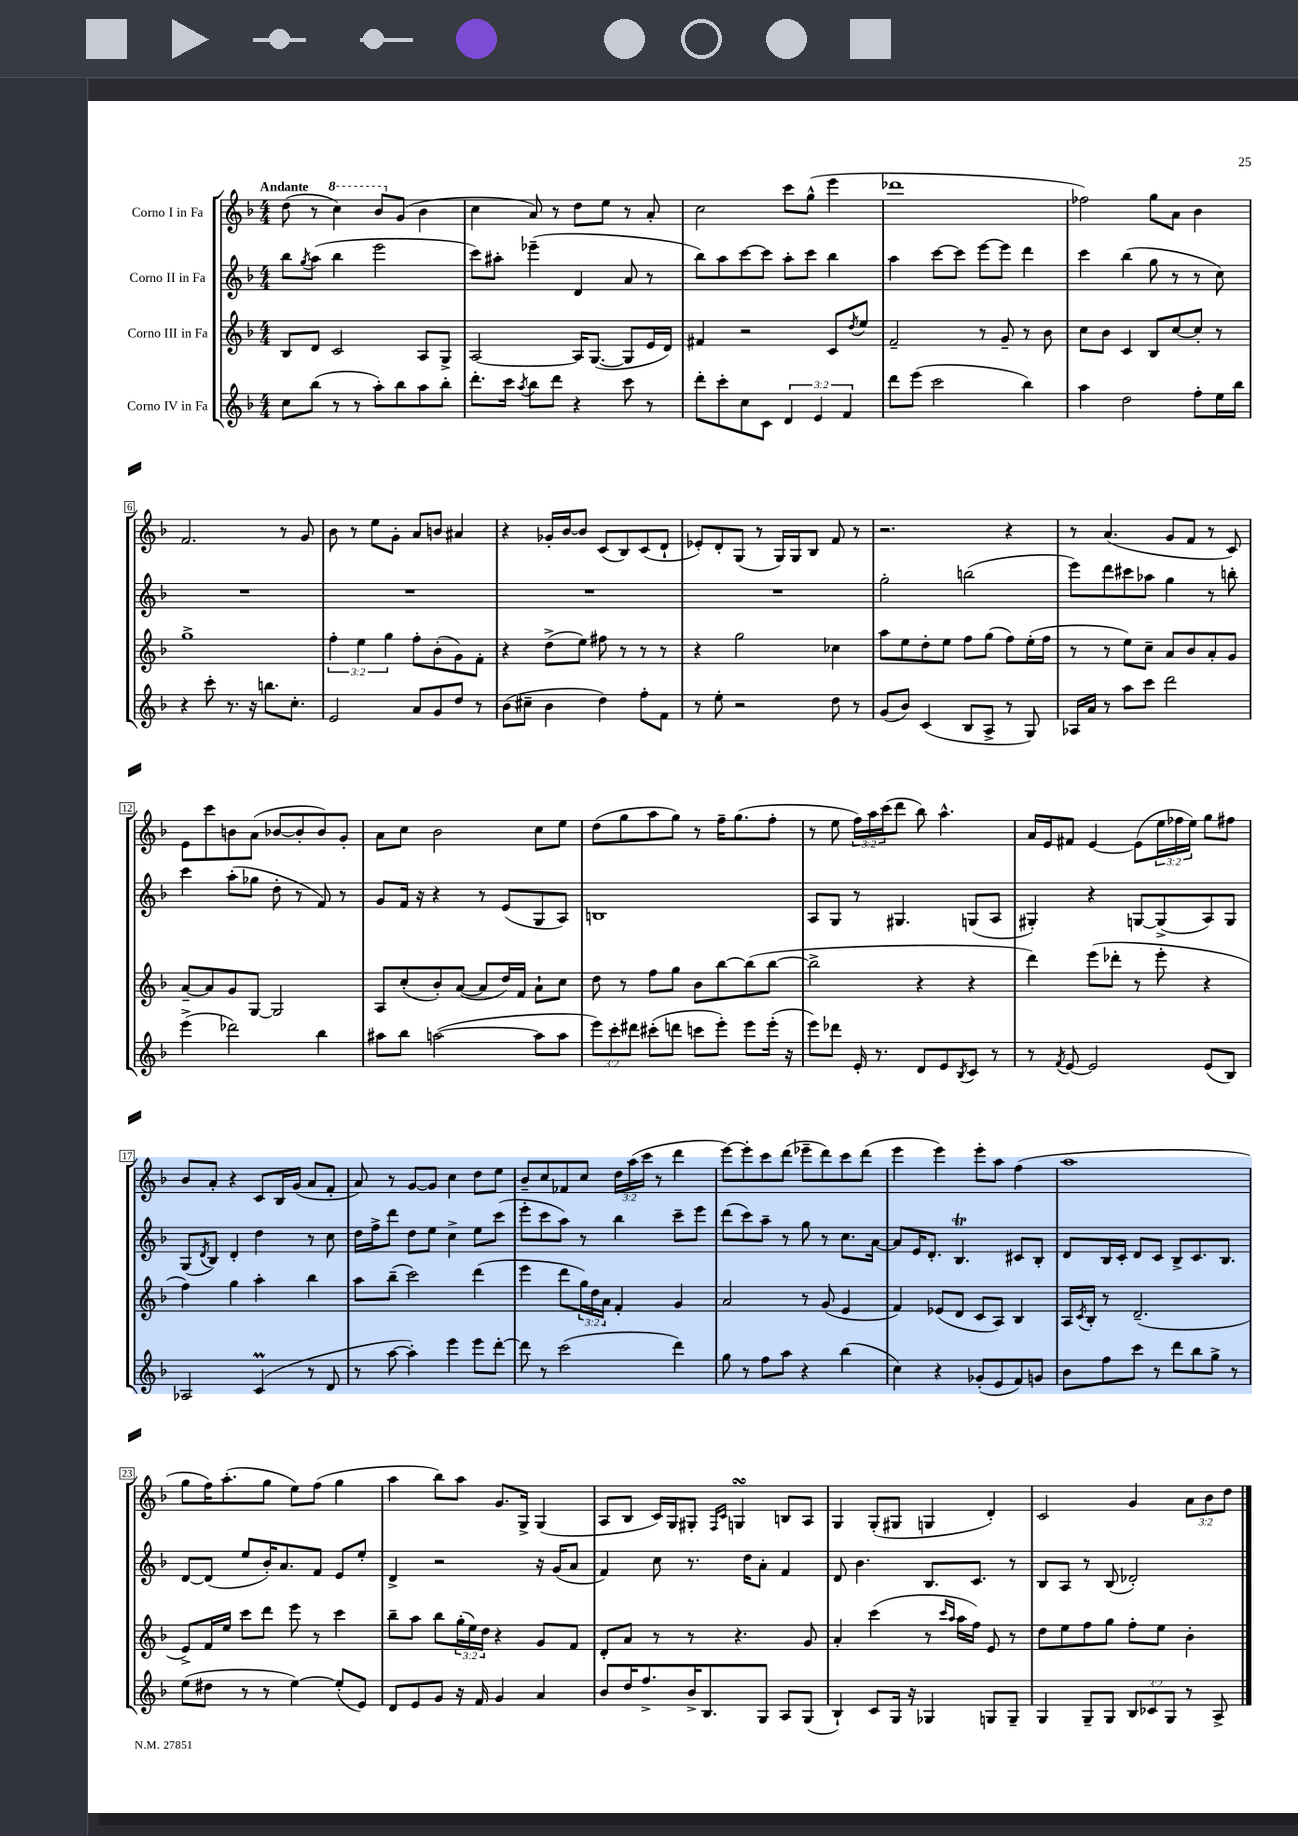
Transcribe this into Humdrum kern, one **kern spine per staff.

**kern	**kern	**kern	**kern
*staff4	*staff3	*staff2	*staff1
*clefG2	*clefG2	*clefG2	*clefG2
*k[b-]	*k[b-]	*k[b-]	*k[b-]
*M4/4	*M4/4	*M4/4	*M4/4
8cc\L	8B-/L	8bb-\L	(8dd\
.	.	8qgg/	.
(8bb-\J	8d/J	(8aa\J	8r
8r	2c/	4bb-\	4ccc\)
8r	.	.	.
8aa'\L)	.	2eee\	8bb-/L
8bb-\	.	.	(8g/J
8aa\	8A/L	.	4b-\
8bb-'\J	8G^/J	.	.
=	=	=	=
8.ddd'\L	[2A/	8ccc\L)	4cc\
.	.	8aa#'\J	.
16ccc\Jk	.	.	.
8qaa/	.	.	.
8bb-\L	.	(4eee-~\	8a/)
8ddd\J	.	.	8r
4r	16A/]LK	4d/	8dd\L
.	([8.G/J	.	.
.	.	.	8ee\J
8ccc\	8G/]L	8a/	8r
8r	16e/L	8r	8a'/
.	16d/JJ)	.	.
=	=	=	=
8ddd'\L	4f#/	8bb-\L)	2cc\
8ccc'\	.	8aa\	.
8cc\	2r	[8ccc\	.
8c\J	.	8ccc\]J	.
6d/	.	8aa'\L	8ccc\L
.	.	8ccc\J	(8gg^^\J
6e/	.	.	.
.	8c/L	4bb-\	4eee\
6f/	.	.	.
.	8qdd/	.	.
.	8ee/J	.	.
=	=	=	=
8ddd\L	2f~/	4aa\	1ddd-
(8eee\J	.	.	.
2ccc\	.	[8ccc\L	.
.	.	8ccc\]J	.
.	8r	[8eee\L	.
.	8g~/	8eee\]J	.
4bb-\)	8r	4ddd\	.
.	8b-\	.	.
=	=	=	=
4aa\	8cc\L	4ccc\	2ff-\)
.	8b-\J	.	.
2dd\	4c/	(4bb-\	.
.	8B-/L	8gg\	8gg\L
.	[8cc/	8r	8a\J
8ff'\L	8cc'/]J	8r	4b-\
16ee\L	8r	8cc\)	.
16bb-\JJ	.	.	.
=	=	=	=
4r	1gg^	1r	2.f/
8ccc'\	.	.	.
8.r	.	.	.
16r	.	.	.
8.bb\L	.	.	.
.	.	.	8r
8.cc'\J	.	.	.
.	.	.	8g/
=	=	=	=
2e/	6ff'\	1r	8b-\
.	.	.	8r
.	6ee\	.	.
.	.	.	8ee\L
.	6gg\	.	.
.	.	.	8g'\J
8a/L	8ff'\L	.	8a/L
8g/	(8b-'\	.	8b/J
8dd/J	8g\)	.	4a#/
8r	8f'\J	.	.
=	=	=	=
(8b-\L	4r	1r	4r
8cc#~\J	.	.	.
4b-\	(8dd^\L	.	16g-'/LL
.	.	.	[16b-/J
.	8ee\J)	.	8b-/]J
4dd\)	8ff#\	.	(8c/L
.	8r	.	8B-/)
8ff'\L	8r	.	(8c/
8f\J	8r	.	8d`/J
=	=	=	=
8r	4r	1r	8e-'/L)
8ee'\	.	.	8d'/
2r	2gg\	.	(8G/J
.	.	.	8r
.	.	.	16G/LL)
.	.	.	16G/J
.	.	.	8B-/J
8dd\	4cc-\	.	8f/
8r	.	.	8r
=	=	=	=
(8g/L	8aa\L	2gg'\	2.r
8b-/J)	8ee\	.	.
(4c/	8dd'\	.	.
.	8ee\J	.	.
8B-/L	8ff\L	(2bb\	.
8A^/J	(8gg\J	.	.
8r	8ff\L)	.	4r
8G/)	(16ee'\L	.	.
.	16ff\JJ	.	.
=	=	=	=
16A-/LL	8r	8eee\L)	8r
16a/JJ	.	.	.
8r	8r	8ddd\	(4.a/
8aa\L	8ee\L)	8ccc#\	.
8ccc\J	8cc~\J	8aa-\J	.
2ddd\	8a/L	4gg\	8g/L
.	8b-/	.	8f/J
.	8a'/	8r	8r
.	8g/J	8bb'\	8c/)
=	=	=	=
(4eee^\	[8a~/L	4ccc\	8e\L
.	8a/]	.	8ccc\
2ddd-\)	8g/	(8aa'\L	8b\
.	[8G/J	8gg-\J	(8a\J
.	2G/]	8dd'\	[8b-/L
.	.	8r	8b-'/]
4bb-\	.	8f/)	8b-/)
.	.	8r	8g'/J
=	=	=	=
8aa#\L	8A/L	8g/L	8a\L
8bb-\J	(8cc'/	16f/Jk	8cc\J
.	.	16r	.
([2aa\	8b-'/)	4r	2b-\
.	([8a/J	.	.
.	8a/]L	8r	.
.	16dd/L)	(8e/L	.
.	16f/JJ	.	.
8aa\]L	8a`\L	8G/	8cc\L
8aa\J	8cc\J	8A/J)	8ee\J
=	=	=	=
12eee\L)	8dd\	1B	(8dd\L
12ccc'\	.	.	.
.	8r	.	8gg\
12ddd#\J	.	.	.
(8ccc#'\L	8ff\L	.	8aa\
8ddd\J	8gg\J	.	8gg\J)
8ccc\L	8b-\L	.	8r
8eee'\J)	[8bb-\	.	16ff~\LK
.	.	.	(8.gg\
8eee\L	(8bb-\]	.	.
(16eee'\Jk	[8bb-\J	.	8ff'\J
16r	.	.	.
=	=	=	=
8eee\L)	2bb-^\]	8A/L	8r
8ddd-\J	.	8G/J	8ee\
16e'/	.	8r	24ff\LL)
.	.	.	24aa\
8.r	.	.	.
.	.	.	(24ccc\J
.	.	4.G#/	8ddd\J
8d/L	4r	.	8bb-\)
8e/	.	.	4.aa^^\
8qB-/	.	.	.
8c/J	4r	(8G/L	.
8r	.	8A/J	.
=	=	=	=
8r	4ddd\)	4G#'/)	16a/LL
.	.	.	16e/J
8qf/	.	.	.
[8e/	.	.	8f#/J
2e/]	(8eee\L	4r	[4e/
.	8ddd-'\J	.	.
.	8r	[8G/L	(8e\]L
.	8eee'\	(8G^/]	24ee\L
.	.	.	24ff-\
.	.	.	24ee\JJ)
(8e/L	4r	8A/)	8gg\L
8B-/J)	.	8G/J	8ff#\J
=	=	=	=
2A-/	4ff\)	(8G/L	8b-/L
.	.	8qd/	.
.	.	8B-/J)	8a'/J
.	4gg\	4d'/	4r
(4c/	4aa'\	4dd\	8c/L
.	.	.	16B-/L
.	.	.	(16g/JJ
8r	4bb-\	8r	8a/L
8d/	.	8cc\	8f'/J
=	=	=	=
8r	8aa\L	16dd\LL	8a/)
.	.	16ff^\J	.
[8aa\	(8bb-~\J	8ddd\J	8r
4aa'\])	2ccc\)	8dd\L	[8g/L
.	.	8ee\J	8g/]J
4eee\	.	4cc^\	4cc\
8eee\L	(4ddd\	8ee\L	8dd\L
[8ddd'\J	.	(8ccc\J	8ee\J
=	=	=	=
8ddd\]	4eee\	8eee'\L	8b-~/L
8r	.	8ccc\	8cc/
(2ccc\	8ddd\L	8aa\J)	8f-/
.	24gg\L)	8r	8cc/J
.	24dd\	.	.
.	24a\JJ	.	.
.	4f'/	4bb-\	24dd\LL
.	.	.	(24aa\
.	.	.	24ccc\JJ
.	.	.	8r
4ddd\)	4g/	8ccc~\L	4ddd\
.	.	8eee\J	.
=	=	=	=
8gg\	2a/	(8ddd\L	[8eee\L)
8r	.	8ccc\)	8eee'\]
8ff\L	.	8aa~\J	8ccc\
8aa\J	.	8r	(8ddd\J
4r	8r	8gg\	8eee-~\L
.	(8g/	8r	8ddd\)
(4bb-\	4e/	8.cc\L	8ccc\
.	.	.	(8ddd\J
.	.	[16a\Jk	.
=	=	=	=
4cc\)	4f/)	8a/]L	4eee\
.	.	16e/K	.
.	.	8.d'/J	.
4r	(8e-/L	.	4eee\)
.	8d/J	4.B-/	.
(8g-'/L	8c/L	.	8eee'\L
8e/	8A/J)	.	8aa\J
8f/)	4B-/	8c#/L	(4ff\
8g/J	.	8B-'/J	.
=	=	=	=
8b-\L	16A/LL	8d/L	1aa
.	8qc/	.	.
.	16B-'/JJ	.	.
8ff\	8r	16B-/L	.
.	.	16c'/JJ	.
8ccc\J	(2.d~/	8d/L	.
8r	.	8c/J	.
8ddd\L	.	8B-^/L	.
8bb-\	.	8.c/	.
8gg^\J	.	.	.
.	.	8.B-/J	.
8r	.	.	.
=	=	=	=
(8ee\L	8e^/L)	[8d/L	8gg\L
8dd#\J	16f/L	(8d/]J	16ff\K)
.	16ee/JJ	.	(8.aa'\
8r	8ccc\L	8ee/L	.
8r	8ddd\J	16b-'/K)	8gg\J
.	.	8.a/	.
[4ee\)	8eee\	.	8ee\L)
.	8r	8f/J	(8ff\J
(8ee'/]L	4ccc\	8e/L	4gg\
8e/J)	.	8ee'/J	.
=	=	=	=
8d/L	8bb-~\L	4d^/	4aa\
8e/	8aa\J	.	.
8g/J	8bb-\L	2r	8bb-\L)
16r	(24gg'\L	.	8aa\J
.	24ee\)	.	.
16f/	.	.	.
.	24dd\JJ	.	.
4g/	4r	.	8.g/L
.	.	.	16G^/Jk
4a/	8g/L	16r	(4G/
.	.	(16g/LK	.
.	8f/J	8a/J	.
=	=	=	=
8b-/L	8d'/L	4f/)	8A/L
16dd/K	8a/J	.	8B-/J
8.ff^/	.	.	.
.	8r	8cc\	16c/LL)
.	.	.	16G/J
16b-^/K	8r	8.r	8G#'/J
8.B-/	.	.	.
.	.	.	16qqF/LL
.	.	.	16qqc/JJ
.	4.r	.	4G/
.	.	16dd\LK	.
8G/J	.	8a'\J	.
8A/L	.	4f/	8B/L
(8G/J	8g/	.	8A/J
=	=	=	=
4B-`/)	4a'/	8d/	4G/
.	.	4.b-\	.
8c/L	(4ccc\	.	(8G'/L
16G/Jk	.	.	8G#/J
16r	.	.	.
4G-/	8r	8.B-/L	4G/
.	16qqccc/LL	.	.
.	16qqaa/JJ	.	.
.	16aa\LL	.	.
.	16ff\JJ)	8.c/J	.
8G/L	8e/	.	4d'/)
8G~/J	8r	8r	.
=	=	=	=
4G/	8dd\L	8B-/L	2c/
.	8ee\	8A/J	.
8G~/L	8ff\	8r	.
8G/J	8gg\J	(8B-/	.
12B-/L	8ff'\L	2d-'/)	4g/
12c-/	.	.	.
.	8ee\J	.	.
12G/J	.	.	.
8r	4b-'\	.	12a\L
.	.	.	12b-\
8A^/	.	.	.
.	.	.	12dd\J
==	==	==	==
*-	*-	*-	*-
